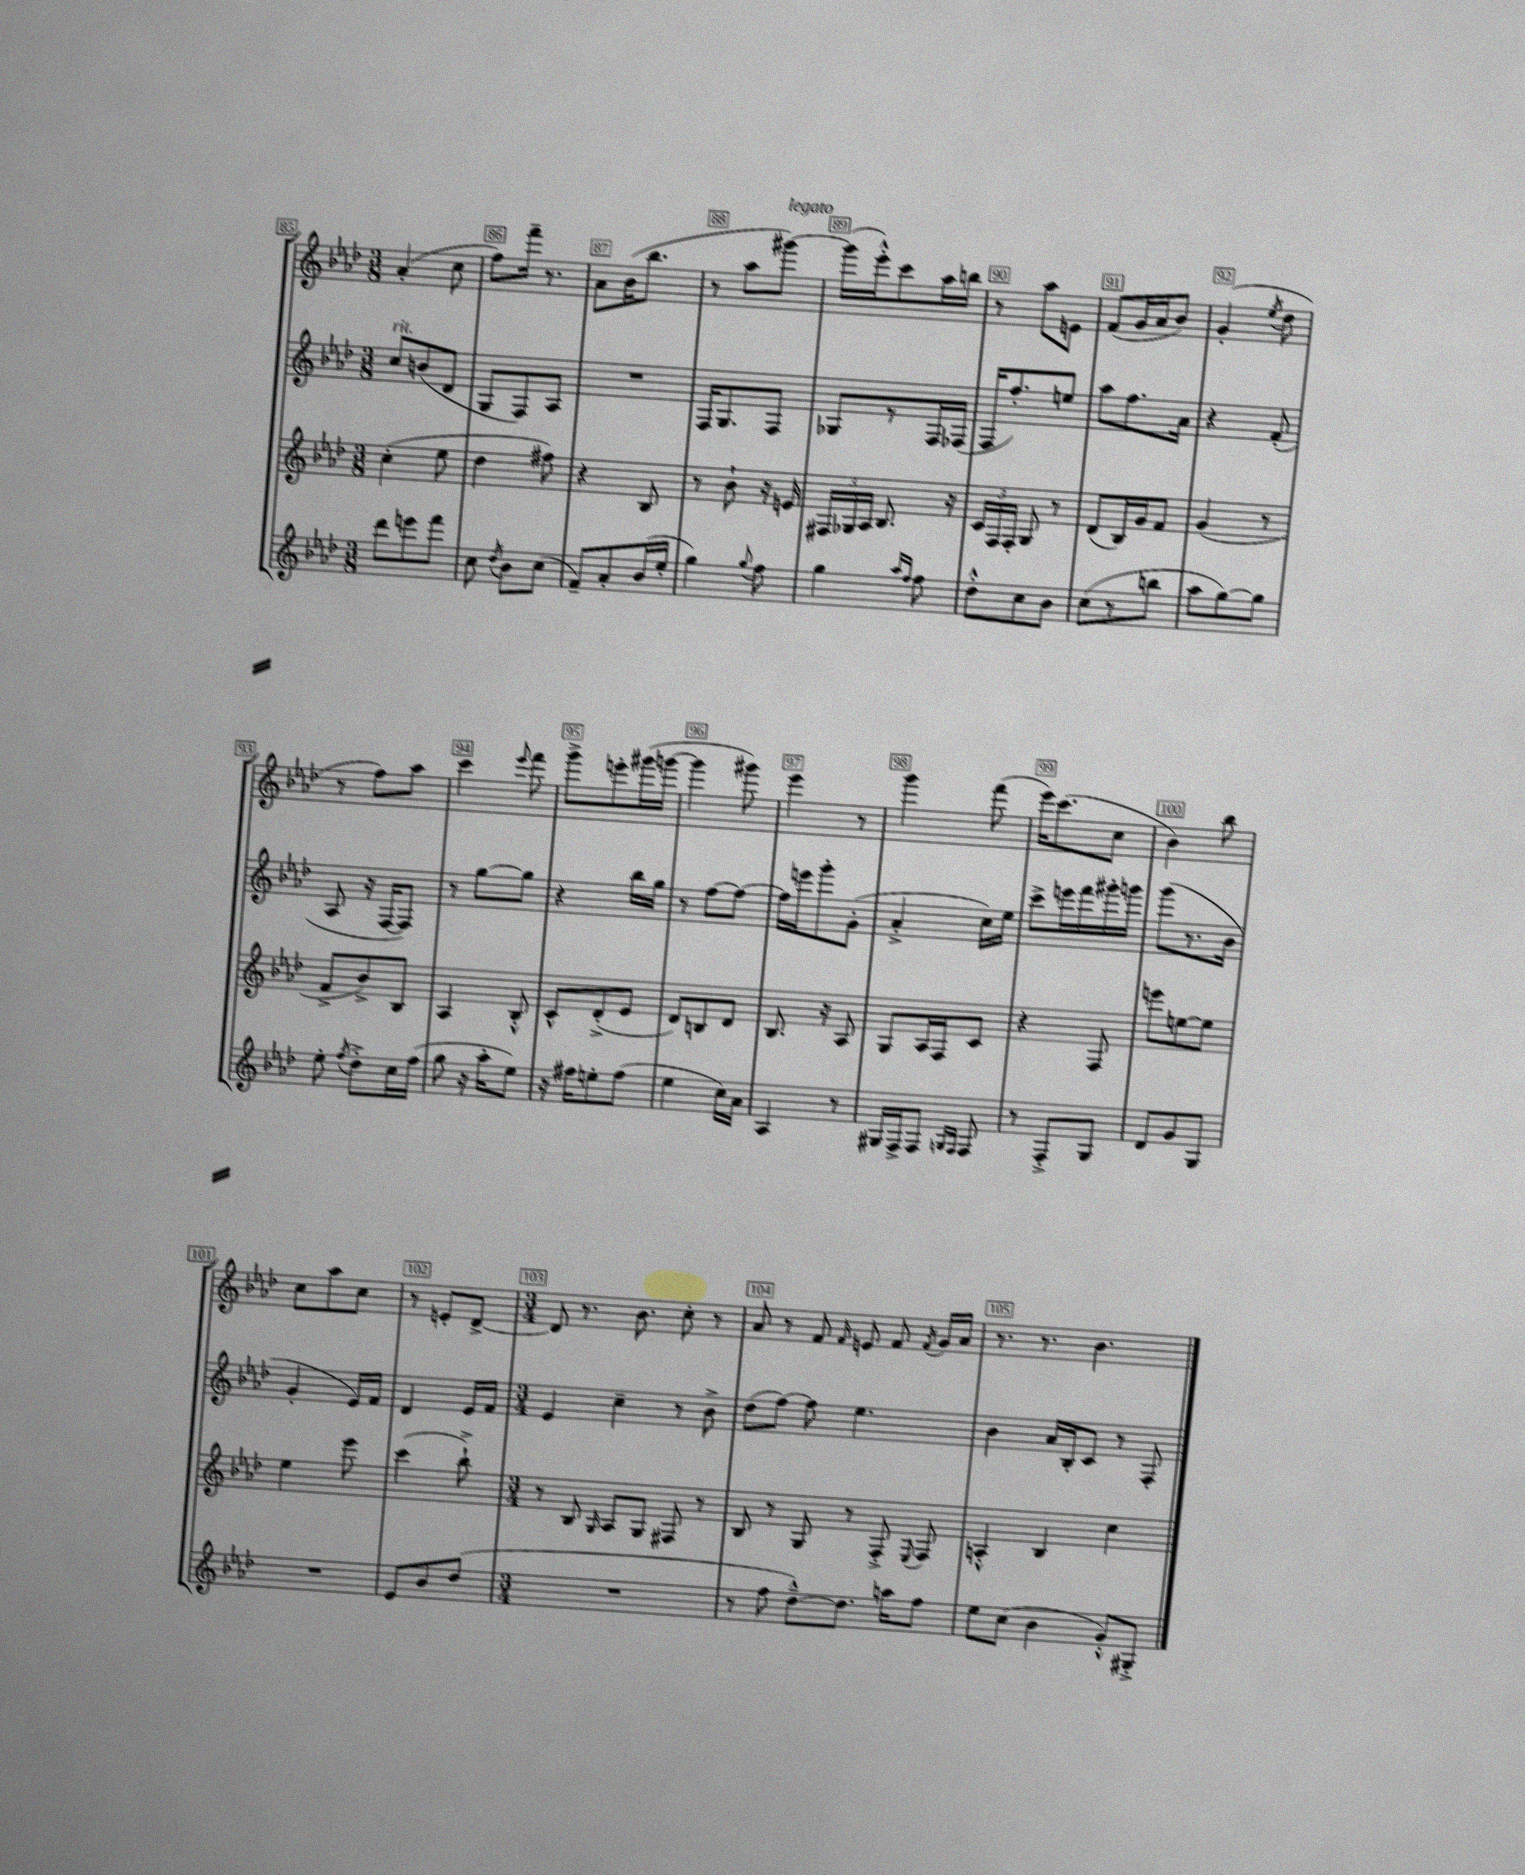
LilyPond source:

<<
\new StaffGroup <<
\new Staff = "s0" {
    \clef treble \key aes \major \numericTimeSignature \time 3/8
    \autoBeamOff aes'4-.( c''8 |
    f''8[) f'''16]-- r8. |
    aes'8[ bes'16( bes''8.] |
    r8 aes''8[ gis'''8]~^\markup { \italic "legato" }) |
    gis'''16[( ees'''16-.-^) c'''8 aes''16 b''16] |
    r8 aes''8[ e'8] |
    f'8[( g'16 aes'16 bes'8]) |
    g'4-.( \acciaccatura { ees''8 } des''8 |
    r8 f''8[) aes''8] |
    c'''4 \appoggiatura { ees'''8 } f'''8 |
    g'''8[-> e'''8-. gis'''16( g'''16]~ |
    g'''4 gis'''8) |
    ees'''4 r8 |
    g'''4 f'''8( |
    ees'''16[) c'''8.( c''8] |
    bes'4) bes''8 |
    c''8[ aes''8 c''8] |
    r8 e'8[-. des'8]~-> |
    \numericTimeSignature \time 3/4 des'8 r8. bes'8. c''8-. r8 |
    aes'8 r8 f'8 \grace { f'16 } e'8 f'8 \acciaccatura { f'8 } g'16[ aes'16] |
    r8. r8. bes'4. \bar "|." |
}
\new Staff = "s1" {
    \clef treble \key aes \major \numericTimeSignature \time 3/8
    \autoBeamOff c''8[^\markup { \italic "rit." } b'8( des'8] |
    g8[ f8) aes8] |
    R4. |
    f16[ g8. f8] |
    ges8[ r8 f16 fes16]( |
    f16[ f''8.-.) e''8] |
    aes''8[ f''8. aes'16] |
    r4 f'8-.( |
    aes8 r16 f16[~ f8]) |
    r8 g''8[~ g''8] |
    r4 bes''16[ g''16] |
    r8 f''8[~ f''8]~ |
    f''16[ e'''16 g'''8-. g'8]-.( |
    aes'4-.-> c''16[) ees''16] |
    c'''8[-> e'''16 f'''16 gis'''16-. g'''16] |
    g'''8[( r8. bes'16] |
    g'4-. ees'16[) f'16] |
    des'4 ees'16[ f'16] |
    \numericTimeSignature \time 3/4 ees'4 c''4-- r8 bes'8-> |
    des''8[( f''8]~) f''8 ees''4. |
    bes'4 aes'16[ bes16-. c'8] r8 f8-. \bar "|." |
}
\new Staff = "s2" {
    \clef treble \key aes \major \numericTimeSignature \time 3/8
    \autoBeamOff c''4-.( ees''8 |
    des''4 fis''8) |
    r4 bes8 |
    r8 bes'8-! r16 e'16 |
    \tuplet 3/2 { fis16[ ges16 aes16] } bes8. r16 |
    \tuplet 3/2 { c'16[ f16 f16]-. } g8 r8 |
    des'8[( bes16) g'16 f'8] |
    g'4( r8 |
    f'8[-> bes'8->) bes8] |
    aes4 bes8-.-^ |
    c'8[-^ des'8-.->( ees'8] |
    des'8[) b8 des'8] |
    bes8. r16 aes8 |
    g8[ aes16 f16 c'8] |
    r4 f8 |
    e'''8[ e''8~ e''8] |
    ees''4 ees'''8 |
    c'''4( bes''8-!->) |
    \numericTimeSignature \time 3/4 r8 bes8 \grace { g16 } aes8[ g8] fis8 r8 |
    bes8 r8 g8 r8 f8-.-> \appoggiatura { ees8 } f8 |
    a4-.-^ bes4 c''4 \bar "|." |
}
\new Staff = "s3" {
    \clef treble \key aes \major \numericTimeSignature \time 3/8
    \autoBeamOff des'''8[ e'''8 f'''8] |
    c''8 \acciaccatura { des''8 } bes'8[ c''8]( |
    f'8[--) aes'8-. bes'16( ees''16]-. |
    g''4) \appoggiatura { g''8 } f''8 |
    g''4 \grace { aes''16[ f''16] } f''8 |
    des''8[-.-^ c''8 bes'8] |
    c''8[( r8 b''8] |
    aes''8[ g''8~) g''8] |
    ees''8-. \acciaccatura { f''8 } des''8[-.-> c''16 f''16]( |
    g''8 r16 aes''16[-. ees''8]) |
    r16 fis''16[ e''8-. fis''8]( |
    ees''4 c''16[) aes'16] |
    aes4 r8 |
    gis16[ f16-> f8] \grace { g16[ f16] } f8 |
    r8 f8[-.-> g8] |
    des'8[ g'8 g8] |
    R4. |
    ees'8[ bes'8 des''8]( |
    \numericTimeSignature \time 3/4 R2. |
    r8 f''8 des''8[~---^) des''8.] a''16[ f''8] |
    ees''8[ c''8]( bes'4 g'8[-.-^) gis8]-.-> \bar "|." |
}
>>
>>
\layout { \context { \Score currentBarNumber = #85 \override BarNumber.break-visibility = ##(#f #t #t) barNumberVisibility = #all-bar-numbers-visible \override BarNumber.stencil = #(make-stencil-boxer 0.1 0.3 ly:text-interface::print) } }
